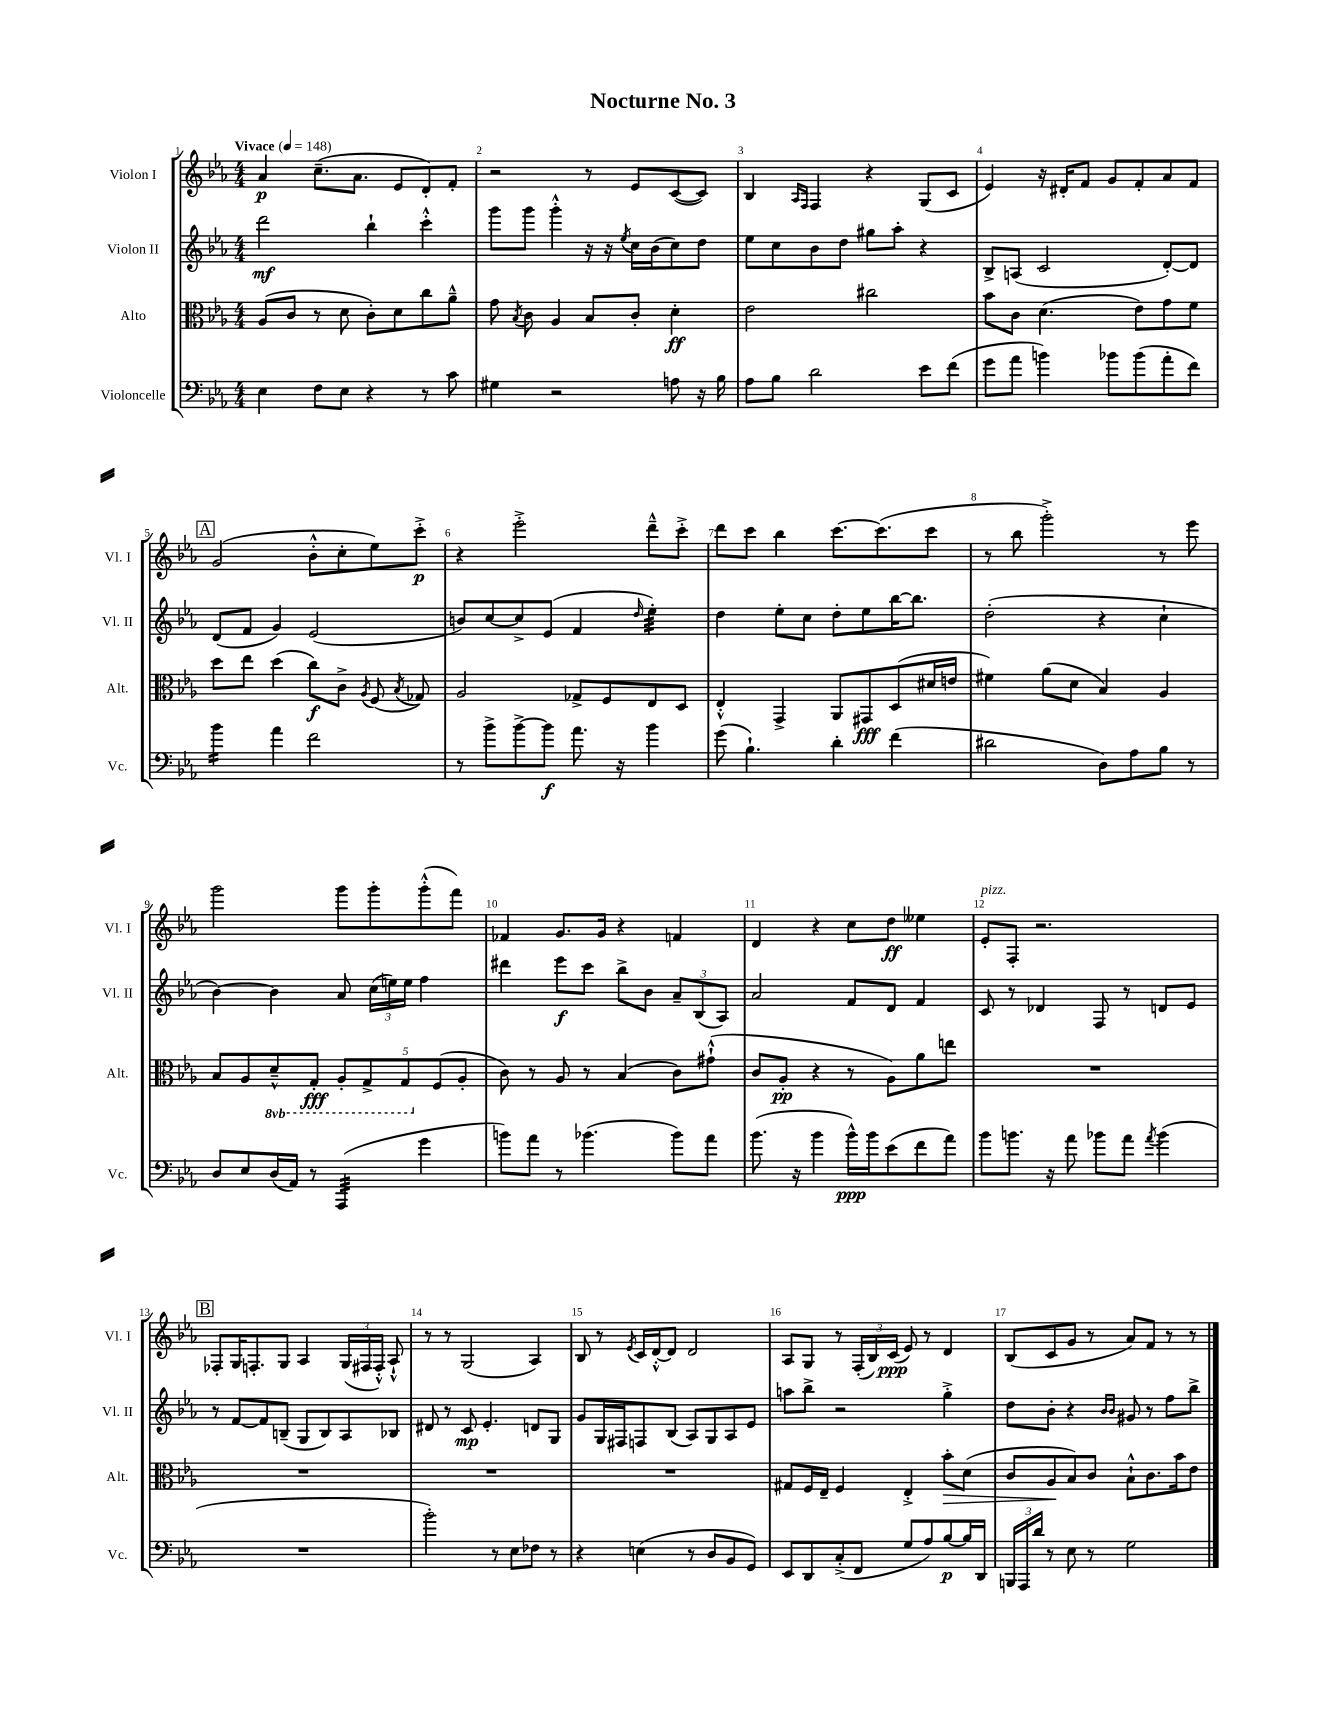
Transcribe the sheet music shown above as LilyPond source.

\header { title = "Nocturne No. 3" }
<<
\new StaffGroup <<
\new Staff = "s0" \with { instrumentName = "Violon I" shortInstrumentName = "Vl. I" } {
    \clef treble \key ees \major \numericTimeSignature \time 4/4 \tempo "Vivace" 4 = 148
    \autoBeamOff aes'4\p c''8.[--( aes'8.] ees'8[ d'8-.) f'8]-. |
    r2 r8 ees'8[ c'8~( c'8]) |
    bes4 \grace { aes16[ f16] } f4 r4 g8[( c'8] |
    ees'4) r16 dis'16[-. f'8] g'8[ f'8-. aes'8 f'8] |
    \mark \markup { \box "A" } g'2( bes'8[-.-^ c''8-. ees''8) c'''8]-.->\p |
    r4 ees'''2-.-> d'''8[---^ c'''8]-.-> |
    d'''8[ c'''8] bes''4 c'''8.[~ c'''8.( c'''8] |
    r8 bes''8 g'''2-.->) r8 ees'''8 |
    g'''2 g'''8[ g'''8-. g'''8-.-^( f'''8]) |
    fes'4 g'8.[ g'16] r4 f'4 |
    d'4 r4 c''8[ d''8]\ff eeses''4 |
    ees'8[-.^\markup { \italic "pizz." } f8]-. r2. |
    \mark \markup { \box "B" } fes8[-. g16 f8.-. g8] aes4 \tuplet 3/2 { g16[( fis16 fis16]-.-^) } aes8-!-^ |
    r8 r8 g2( aes4) |
    bes8 r8 \acciaccatura { ees'8 } c'16[ d'16~-.-^ d'8] d'2 |
    aes8[ g8] r8 \tuplet 3/2 { f16[-.( bes16) c'16]\ppp( } ees'8) r8 d'4 |
    bes8[( c'8 g'8] r8 aes'8[) f'8] r8 r8 \bar "|." |
}
\new Staff = "s1" \with { instrumentName = "Violon II" shortInstrumentName = "Vl. II" } {
    \clef treble \key ees \major \numericTimeSignature \time 4/4
    \autoBeamOff d'''2\mf bes''4-! c'''4-.-^ |
    g'''8[ g'''8] g'''4-.-^ r16 r16 \acciaccatura { ees''8 } c''16[ bes'16( c''8) d''8] |
    ees''8[ c''8 bes'8 d''8] gis''8[ aes''8]-. r4 |
    bes8[-> a8]( c'2 d'8[~-.) d'8] |
    \mark \markup { \box "A" } d'8[( f'8] g'4) ees'2( |
    b'8[) c''8~ c''8-> ees'8]( f'4 \grace { d''16 } ees''4:32-.) |
    d''4 ees''8[-. c''8] d''8[-. ees''8 bes''16~ bes''8.] |
    d''2-.( r4 c''4-! |
    bes'4~) bes'4 aes'8 \tuplet 3/2 { c''16[( e''16) e''16] } f''4 |
    dis'''4 ees'''8[\f c'''8] bes''8[-> bes'8] \tuplet 3/2 { aes'8[-- bes8( aes8]) } |
    aes'2 f'8[ d'8] f'4 |
    c'8 r8 des'4 f8 r8 d'8[ ees'8] |
    \mark \markup { \box "B" } r8 f'8[~ f'8 b8]--( g8[ b8) aes8 bes8] |
    dis'8 r8 c'8\mp ees'4.-. d'8[ g8] |
    g'8[ g16 fis16 f8 bes8]( aes8[) g8 aes8 ees'8] |
    a''8[ bes''8]-> r2 g''4-.-> |
    d''8[ bes'8]-. r4 \grace { bes'16[ bes'16] } gis'8 r8 f''8[ bes''8]-> \bar "|." |
}
\new Staff = "s2" \with { instrumentName = "Alto" shortInstrumentName = "Alt." } {
    \clef alto \key ees \major \numericTimeSignature \time 4/4 \set Staff.ottavationMarkups = #ottavation-simple-ordinals
    \autoBeamOff aes8[( c'8] r8 d'8 c'8[-.) d'8 c''8 aes'8]---^ |
    g'8 \acciaccatura { bes8 } c'8 aes4 bes8[ c'8]-. d'4-.\ff |
    ees'2 cis''2 |
    bes'8[ c'8] d'4.( ees'8[) g'8 f'8] |
    \mark \markup { \box "A" } d''8[ ees''8] d''4( c''8[\f) c'8]-> \acciaccatura { aes8 } f8( \acciaccatura { bes8 } ges8) |
    aes2 ges8[-> f8 ees8 d8] |
    ees4-.-^ g,4-> aes,8[ gis,8\fff d8( dis'16 e'16] |
    fis'4) aes'8[( d'8] bes4) aes4 |
    bes8[ aes8 \ottava #-1 d8---^ g,8]-.\fff \tuplet 5/4 { aes,8[-. g,8-> g,8 \ottava #0 f8( aes8]-. } |
    c'8) r8 aes8 r8 bes4( c'8[) gis'8]-!-^( |
    c'8[ aes8]-.\pp r4 r8 aes8[) aes'8 e''8] |
    R1 |
    \mark \markup { \box "B" } R1 |
    R1 |
    R1 |
    gis8[ f16 ees16]-- f4 ees4-.-> bes'8[-.\> d'8]( |
    c'8[ aes8\! bes8) c'8] bes8[-!-^ c'8. bes'16 ees'8] \bar "|." |
}
\new Staff = "s3" \with { instrumentName = "Violoncelle" shortInstrumentName = "Vc." } {
    \clef bass \key ees \major \numericTimeSignature \time 4/4
    \autoBeamOff ees4 f8[ ees8] r4 r8 c'8 |
    gis4 r2 a8 r16 bes16 |
    aes8[ bes8] d'2 ees'8[ f'8]( |
    g'8[ aes'8] b'4) bes'8[ bes'8( aes'8-. f'8]) |
    \mark \markup { \box "A" } bes'4:16 aes'4 f'2 |
    r8 bes'8[-> bes'8~-> bes'8]\f aes'8. r16 bes'4 |
    g'8( bes4.-!) d'4-. f'4( |
    dis'2 d8[) aes8 bes8] r8 |
    d8[ ees8 d16( aes,16]) r8 aes,,4:32( g'4 |
    b'8[) aes'8] r8 bes'4.( bes'8[) aes'8] |
    bes'8.( r16 bes'4 bes'16[-^\ppp) bes'16 ees'8( f'8 aes'8]) |
    bes'8[ b'8.] r16 aes'8 bes'8[ aes'8] \acciaccatura { aes'8 } bes'4( |
    \mark \markup { \box "B" } R1 |
    bes'2-.) r8 ees8[ fes8] r8 |
    r4 e4( r8 d8[ bes,8 g,8]) |
    ees,8[ d,8 c8-.->( f,8] g8[ aes8) bes8~\p bes16 d,16] |
    \tuplet 3/2 { b,,16[ aes,,16 d'16] } r8 ees8 r8 g2 \bar "|." |
}
>>
>>
\layout { \context { \Score \override BarNumber.break-visibility = ##(#f #t #t) barNumberVisibility = #all-bar-numbers-visible } }
